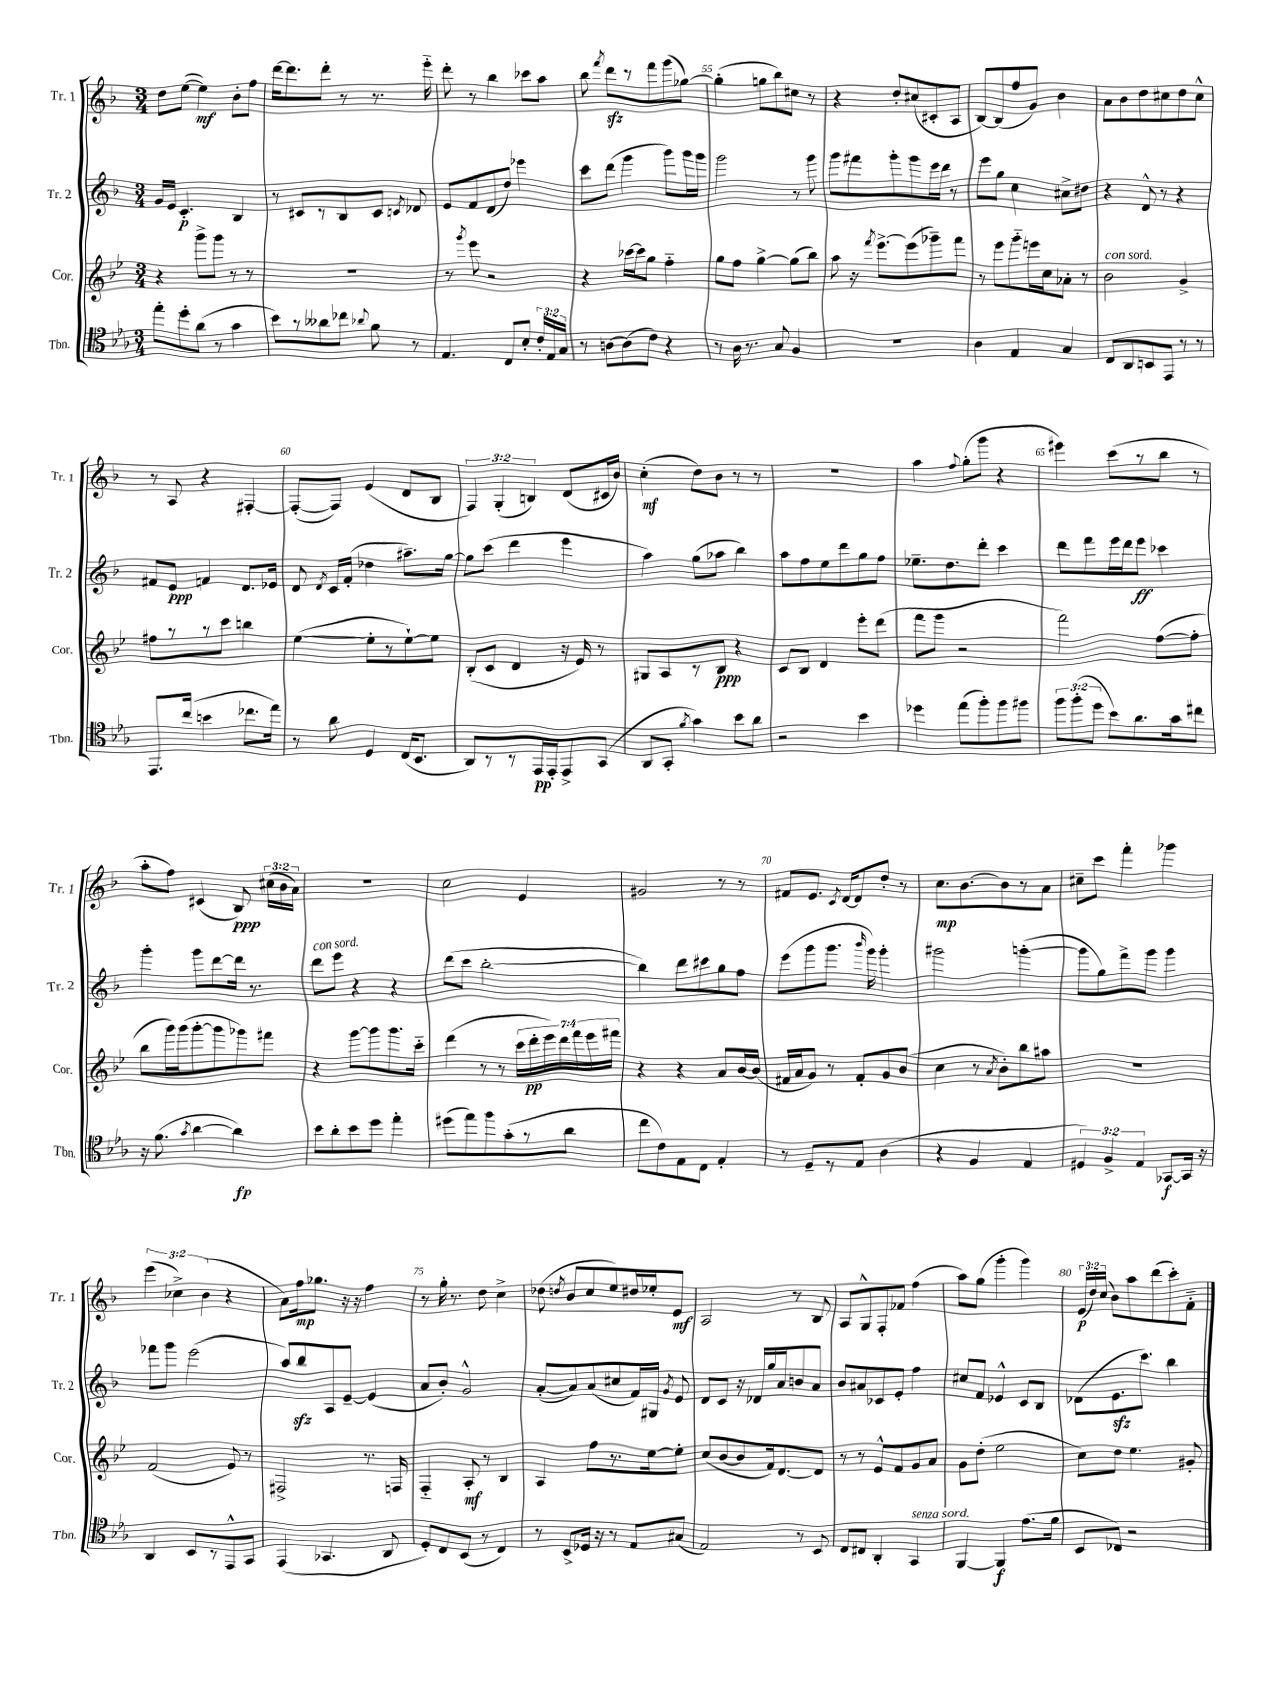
<<
\new StaffGroup <<
\new Staff = "s0" \with { instrumentName = "Tr. 1" shortInstrumentName = "Tr. 1" } {
    \clef treble \key f \major \numericTimeSignature \time 3/4 \override Staff.TupletNumber.text = #tuplet-number::calc-fraction-text
    \autoBeamOff d''8[ e''8]~( e''4\mf) bes'8[-. f''8] |
    d'''16[~ d'''8. d'''8]-. r8 r8. e'''16-_ |
    d'''8-. r8 bes''4 ces'''8[ a''8] |
    bes''8 \acciaccatura { f'''8 } d'''8[\sfz r8 f'''8 g'''8( ges''8]~) |
    ges''4-.( g''8[ bes''8) cis''8] r8 |
    r4 d''8[-. cis''8( cis'8-. a8] |
    bes8[~) bes8( f''8 g'8]) bes'4 |
    a'8[ bes'8 d''8 cis''8 d''8 cis''8]-^ |
    r8 a8 r4 fis4~-. |
    fis8[~-.( fis8]) e'4( d'8[ bes8] |
    \tuplet 3/2 { f4) g4-.( b4) } d'8[( cis'16 bes'16]) |
    c''4-.\mf( d''8[) bes'8] r8 r8 |
    R2. |
    a''4 \appoggiatura { f''8 } g''8[-.( g'''8] r4 |
    eis'''4) c'''8[( r8 bes''8] r8 |
    a''8[-. f''8]) cis'4( bes8\ppp) \tuplet 3/2 { cis''16[( bes'16 a'16]) } |
    R2. |
    c''2 e'4 |
    gis'2 r8 r8 |
    fis'8[ e'8.] \acciaccatura { c'8 } d'16[~ d'8 d''8]-. r8 |
    c''8.[\mp bes'8.~ bes'8 r8 a'8] |
    cis''8[-- c'''8] f'''4-. ges'''4 |
    \tuplet 3/2 { e'''4( ces''4->) bes'4( } r4 |
    a'8[) f''16\mp ges''8.] r16 r16 f''4 |
    r8 g''16-. r8. d''8 c''4-> |
    des''8( \acciaccatura { d''8 } bes'8[ c''8 e''8) dis''16 ees''16-. e'8]\mf |
    a2 r8 bes8 |
    a8[ g8-^ f8-. fes'8] f''4( |
    a''8[) g''8]( g'''4-. g'''4) |
    \tuplet 3/2 { e'16[\p( d''16) c''16]( } bes'8[) a''8 d'''8( c'''8-.) f'8]-_ \bar "|." |
}
\new Staff = "s1" \with { instrumentName = "Tr. 2" shortInstrumentName = "Tr. 2" } {
    \clef treble \key f \major \numericTimeSignature \time 3/4
    \autoBeamOff g'16[ e'16] c'4.-.\p bes4 |
    r8 cis'8[ r8 bes8 cis'8] \acciaccatura { c'8 } des'8 |
    e'8[ f'8 d'8( d''8]) ees'''4 |
    c'''8[ d'''8]( g'''4 g'''8[) g'''16 g'''16] |
    g'''2 r8 g'''8 |
    g'''8[ fis'''8 g'''8-. g'''8 e'''16 d'''16] r8 |
    e'''8[ g''8] c''4 cis''8[-> dis''8] |
    r4 d'8-^ r8 r4 |
    fis'8[ e'8]\ppp f'4 d'8.[ ees'16] |
    d'8 \acciaccatura { d'8 } c'16[ f'16]-.( des''4 ais''8.[--) g''16]~ |
    g''8[ c'''8]( d'''4 e'''4 |
    a''4) g''8[( aes''8] bes''4) |
    a''8[ f''8 e''8 d'''8 g''8 f''8] |
    ees''8.[-- d''8. d'''8]-. c'''4 |
    d'''8[ f'''8 e'''16 d'''16 e'''8]\ff ces'''4 |
    g'''4-. g'''8[ d'''8~ d'''16] r8. |
    d'''8[^\markup { \italic "con sord." } e'''8] r4 r4 |
    d'''8[( c'''8] bes''2~-. |
    bes''4) d'''8[ cis'''8 g''8 f''8] |
    e'''8[( g'''8 g'''8.] \grace { bes'''16 } g'''16) g'''4-. |
    gis'''2 g'''4~-.( |
    g'''8[ g''8) f'''8-> g'''8] g'''4 |
    fes'''8[ g'''8] e'''2( |
    a''8[) bes''8\sfz a8 e'8]~-- e'4( |
    a'8[ bes'8]-.) g'2-^ |
    a'8[~-.( a'8) a'8( cis''8 f'16) gis16] \acciaccatura { g'8 } e'8 |
    d'8[ c'8] r16 des'16[ g''16 a'16 b'8 a'8] |
    bes'8[ ais'8 ces'8 e'8]-. f''4 |
    cis''8[ f'8] ees'4-^ c'8[ bes8] |
    des'8[( e'8.\sfz c'''8.]) bes''4 \bar "|." |
}
\new Staff = "s2" \with { instrumentName = "Cor." shortInstrumentName = "Cor." } {
    \clef treble \key bes \major \numericTimeSignature \time 3/4 \override Staff.TupletNumber.text = #tuplet-number::calc-fraction-text
    \autoBeamOff r4 g'''8[-> g'''8] r8 r8 |
    R2. |
    r8 \acciaccatura { g'''8 } ees'''8 r2 |
    r4 ces'''16[~ ces'''16 g''8] f''4-_ |
    g''8[ f''8] g''4~-> g''8[( bes''8]) |
    a''8 r16 \acciaccatura { f'''8 } ees'''8.[~-> ees'''8( ges'''8--) f'''8] |
    r8 ees'''8[ g'''8-_ e'''16 c''16 aes'8]-. r8 |
    bes'2^\markup { \italic "con sord." } g'4-> |
    fis''8[ r8 r8 c'''8] b''4 |
    ees''4~( ees''8[-. r8 ees''8~-!) ees''8] |
    bes8[-.( c'8] d'4 r16 ees'16) r8 |
    gis8[ a8 r8 bes8]\ppp r4 |
    c'8[ bes8] d'4 ees'''8[-. d'''8]( |
    f'''8[ g'''8] r2 |
    f'''2) f''8[~( f''8]-. |
    bes''8[ g'''16) g'''16( g'''8~-. g'''8 ges'''8) fis'''8] |
    r4 g'''8[~ g'''8 g'''8. c'''16]-_ |
    d'''4( r8 r8 \tuplet 7/4 { c'''16[ d'''16-.\pp ees'''16) d'''16 f'''16 ees'''16 fis'''16] } |
    r4 r4 a'8[ bes'16~ bes'16]( |
    fis'16[ a'16 g'8]) r8 fis'8[-. g'8 bes'8]( |
    c''4 r8 \acciaccatura { a'8 } bes'8[-.) bes''8 ais''8] |
    R2. |
    f'2( ees'8) r8 |
    fis2-> r8. f16 |
    f4-_ a8-.\mf r8 bes4 |
    a4 f''8[ r8. ees''16~ ees''8]-. |
    c''8[( bes'8~ bes'8 f'16) d'8.~ d'8] |
    r8 r8 ees'8[-^ f'8 g'8 a'8] |
    g'8[ d''8]-.( ees''2 |
    c''8[) d''8] ees''4. gis'8-. \bar "|." |
}
\new Staff = "s3" \with { instrumentName = "Tbn." shortInstrumentName = "Tbn." } {
    \clef tenor \key ees \major \numericTimeSignature \time 3/4 \override Staff.TupletNumber.text = #tuplet-number::calc-fraction-text
    \autoBeamOff ees''8[-. d''8-. aes'8]( r8 g'4 |
    bes'8[) r8 aeses'8 ces''8] \appoggiatura { aes'8 } f'8 r8 |
    ees4. c8[ bes8]-. \tuplet 3/2 { c'16[-. ees16 g16] } |
    r8 a8[~ a8( c'8]) r4 |
    r8 aes16 r8. g8 f4 |
    R2. |
    aes4 ees4 g4 |
    c8[ aes,8 b,8 ees,8] r8 r8 |
    ees,8.[ c''16]( b'4 ces''8.[ ees''16]) |
    r8 aes'8 d4 c16[( bes,8.] |
    aes,8[) r8 r8 ees,16\pp ees,16-. ees,8-> g,8]( |
    aes,8[ g,8]-. \acciaccatura { f'8 } g'4) bes'8[ aes'8] |
    r2 bes'4 |
    des''4 ees''8[( f''8-.) f''8 fis''8] |
    \tuplet 3/2 { f''8[ f''8-.( d''8] } bes'8[) aes'8. g'16 cis''8] |
    r16 f'8.( \acciaccatura { g'8 } aes'4~ aes'4\fp) |
    bes'8[ aes'8-. bes'8 d''8] ees''4-. |
    dis''8[( ees''8) f''8 g'8-.( r8 aes'8] |
    c''8[ c'8) ees8 c8] ees4-. |
    r8 d8[-- r8 ees8] aes4( |
    r4 f4 ees4 |
    \tuplet 3/2 { dis4) f4-> ees4 } ges,8[~\f ges,16] r16 |
    aes,4 bes,8[ r8 ees,8-^ g,8] |
    ees,4( ges,4. aes,8 |
    d8[-.) c8 bes,8]( r8 c4) |
    r8 bes,8[-> des16] r16 r8 ees8[ gis8]( |
    ees2) r8 bes,8 |
    c8[ cis8] aes,4-. g,4^\markup { \italic "senza sord." } |
    f,4~ f,4\f ees'8.[( f'16] |
    bes,8[ ces8]) r2 \bar "|." |
}
>>
>>
\layout { \context { \Score currentBarNumber = #51 \override BarNumber.break-visibility = ##(#f #t #t) barNumberVisibility = #(every-nth-bar-number-visible 5) } }
